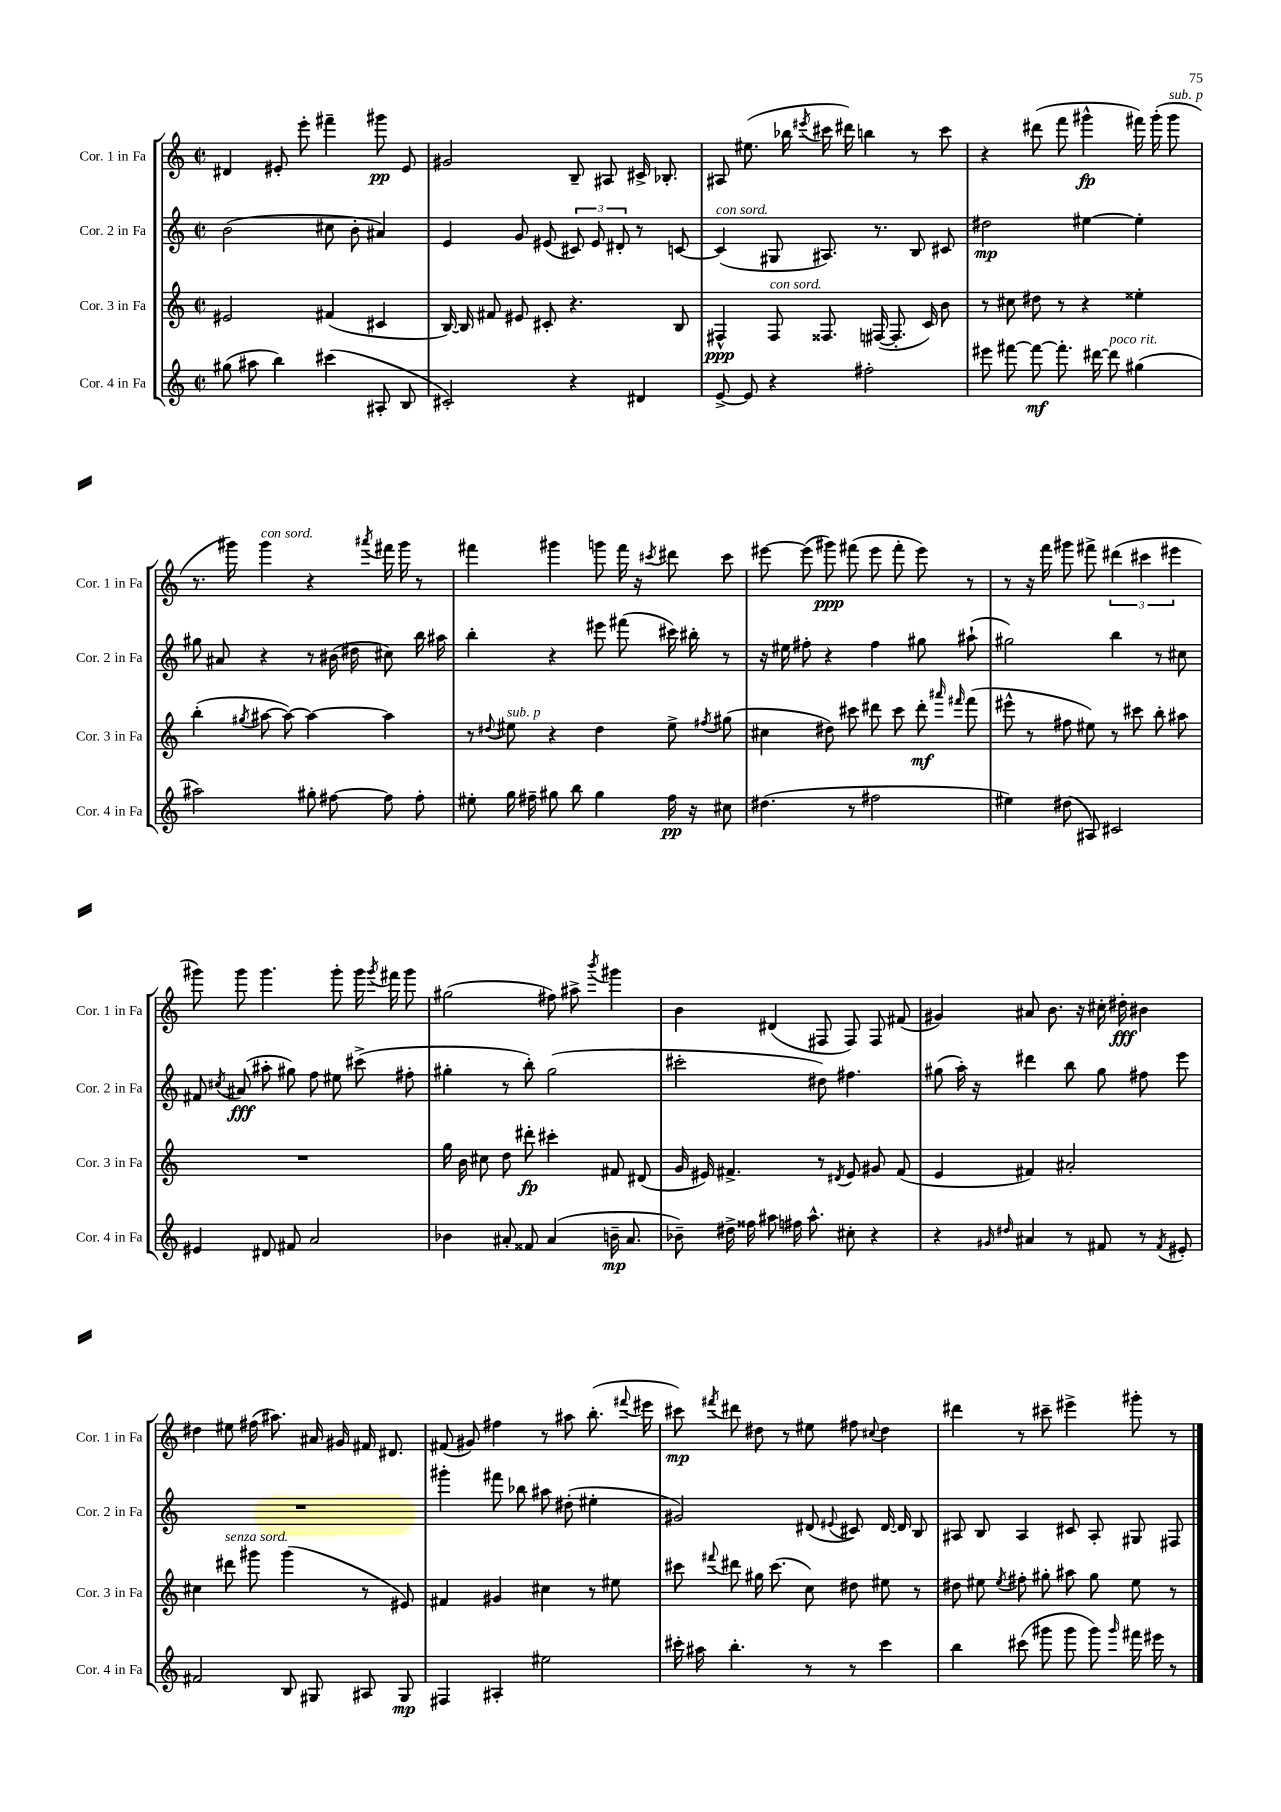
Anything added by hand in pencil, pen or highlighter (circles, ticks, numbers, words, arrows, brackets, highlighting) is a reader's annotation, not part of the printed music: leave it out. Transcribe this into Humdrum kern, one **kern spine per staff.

**kern	**dynam	**kern	**dynam	**kern	**dynam	**kern	**dynam
*part4	*part4	*part3	*part3	*part2	*part2	*part1	*part1
*staff4	*staff4	*staff3	*staff3	*staff2	*staff2	*staff1	*staff1
*I"Cor. 4 in Fa	*	*I"Cor. 3 in Fa	*	*I"Cor. 2 in Fa	*	*I"Cor. 1 in Fa	*
*I'Cor. 4 in Fa	*	*I'Cor. 3 in Fa	*	*I'Cor. 2 in Fa	*	*I'Cor. 1 in Fa	*
*clefG2	*	*clefG2	*	*clefG2	*	*clefG2	*
*k[]	*	*k[]	*	*k[]	*	*k[]	*
*M2/2	*	*M2/2	*	*M2/2	*	*M2/2	*
*met(c|)	*	*met(c|)	*	*met(c|)	*	*met(c|)	*
=8	=8	=8	=8	=8	=8	=8	=8
(8gg#X\	.	2e#X/	.	(2b\	.	4d#X/	.
8aa#X\	.	.	.	.	.	.	.
4bb\)	.	.	.	.	.	8e#X'/	.
.	.	.	.	.	.	8eee'\	.
(4ccc#X\	.	(4f#X/	.	8cc#X\	.	4fff#X~\	.
.	.	.	.	8b'\	.	.	.
8A#X'/	.	4c#X/	.	4a#X/)	.	8ggg#X\	pp
8B/	.	.	.	.	.	8e#/	.
=9	=9	=9	=9	=9	=9	=9	=9
2c#X'/)	.	[16B/)	.	4e/	.	2g#X/	.
.	.	16B/]	.	.	.	.	.
.	.	8f#X/	.	.	.	.	.
.	.	8e#X/	.	8g/	.	.	.
.	.	8c#X'/	.	(8e#X/	.	.	.
4r	.	4.r	.	12c#X/)	.	8B~/	.
.	.	.	.	12e#/	.	.	.
.	.	.	.	.	.	8A#X/	.
.	.	.	.	12d#X'/	.	.	.
4d#X/	.	.	.	8r	.	16c#X^/	.
.	.	.	.	.	.	8.B-X'/	.
.	.	8B/	.	[8cn/	.	.	.
=10	=10	=10	=10	=10	=10	=10	=10
!	!	!	!	!LO:TX:a:i:t=con sord.	!	!	!
[8e^/	.	4F#X^^/	ppp	(4c/]	.	8A#X/	.
8e/]	.	.	.	.	.	(8.ee#X\	.
!	!	!LO:TX:a:i:t=con sord.	!	!	!	!	!
4r	.	8F#/	.	8G#X/	.	.	.
.	.	.	.	.	.	16bb-X\	.
.	.	.	.	.	.	8qeee#X/	.
.	.	8.F##X/	.	8.A#X/)	.	16ccc#X\	.
.	.	.	.	.	.	16ddd#X\)	.
2ff#X'\	.	.	.	.	.	4bbn\	.
.	.	([16F#X/	.	8.r	.	.	.
.	.	8.F#'/]	.	.	.	.	.
.	.	.	.	8B/	.	8r	.
.	.	16c/)	.	.	.	.	.
.	.	8b\	.	8c#X/	.	8ccc#\	.
=11	=11	=11	=11	=11	=11	=11	=11
8eee#X\	.	8r	.	2dd#X\	mp	4r	.
[8fff#X\	.	8cc#X\	.	.	.	.	.
8fff#\_	mf	8dd#X\	.	.	.	(8ddd#X\	.
8.fff#'\]	.	8r	.	.	.	8fff\	.
.	.	4r	.	[4ee#X\	.	4ggg#X^^\	fp
[16ddd#X\	.	.	.	.	.	.	.
!LO:TX:a:i:t=poco rit.	!	!	!	!	!	!	!
8ddd#\]	.	.	.	.	.	.	.
(4gg#X\	.	4ee##X'\	.	4ee#'\]	.	16fff#X\)	.
.	.	.	.	.	.	(16ggg#'\	.
!	!	!	!	!	!	!LO:TX:a:i:t=sub. p	!
.	.	.	.	.	.	8ggg#\	.
!!LO:LB:g=z
=12	=12	=12	=12	=12	=12	=12	=12
2aa#X\)	.	(4bb'\	.	8gg#X\	.	8.r	.
.	.	.	.	8a#X/	.	.	.
.	.	.	.	.	.	16ggg#X\)	.
.	.	8qgg#X/	.	.	.	.	.
!	!	!	!	!	!	!LO:TX:a:i:t=con sord.	!
.	.	[8aa#X\	.	4r	.	4ggg#\	.
.	.	8aa#\_)	.	.	.	.	.
8gg#X'\	.	4aa#\_	.	8r	.	4r	.
[8ff#X\	.	.	.	(16b#X\	.	.	.
.	.	.	.	16dd#X\	.	.	.
.	.	.	.	.	.	8qaaa#X/	.
8ff#\]	.	4aa#\]	.	8cc#X\)	.	16fff#X\	.
.	.	.	.	.	.	16ggg#\	.
8ff#'\	.	.	.	16bb\	.	8r	.
.	.	.	.	16aa#X\	.	.	.
=13	=13	=13	=13	=13	=13	=13	=13
8ee#X'\	.	8r	.	4bb'\	.	4fff#X\	.
.	.	8qqdd#X/	.	.	.	.	.
!	!	!LO:TX:a:i:t=sub. p	!	!	!	!	!
16gg\	.	8ee#X\	.	.	.	.	.
16ff#X~\	.	.	.	.	.	.	.
8gg#X\	.	4r	.	4r	.	4ggg#X\	.
8bb\	.	.	.	.	.	.	.
4gg#\	.	4dd#\	.	8eee#X\	.	8gggn\	.
.	.	.	.	(8fff#X\	.	16fff#\	.
.	.	.	.	.	.	16r	.
.	.	.	.	.	.	8qccc#X/	.
16ff#\	pp	8ee#^\	.	16ccc#X\)	.	8ddd#X\	.
16r	.	.	.	16bb#X'\	.	.	.
.	.	8qff#X/	.	.	.	.	.
8cc#X\	.	(8gg#X\	.	8r	.	8ccc#\	.
=14	=14	=14	=14	=14	=14	=14	=14
(4.dd#X\	.	4cc#X\	.	16r	.	[8eee#X\	.
.	.	.	.	16ee#X\	.	.	.
.	.	.	.	8ff#X'\	.	(8eee#\]	.
.	.	8dd#X\)	.	4r	.	8ggg#X\)	ppp
8r	.	8ccc#X\	.	.	.	(8fff#X\	.
2ff#X\	.	8ddd#X\	.	4ff#\	.	8eee#\	.
.	.	8ccc#\	.	.	.	8fff#'\	.
.	.	8ddd#'\	mf	8gg#X\	.	8eee#\)	.
.	.	16qqaaa#X/	.	.	.	.	.
.	.	16qqfff#X/	.	.	.	.	.
.	.	(8fff#\	.	(8aa#X`\	.	8r	.
=15	=15	=15	=15	=15	=15	=15	=15
4ee#X\)	.	8eee#X^^\	.	2gg#X\)	.	8r	.
.	.	8r	.	.	.	16r	.
.	.	.	.	.	.	16fff\	.
(8dd#X\	.	8ff#X\	.	.	.	8ggg#X\	.
8A#X/)	.	8ee#X\)	.	.	.	8fff#X^\	.
2c#X/	.	8r	.	4bb\	.	(6ddd#X\	.
.	.	8ccc#X\	.	.	.	.	.
.	.	.	.	.	.	6ccc#X\	.
.	.	8bb'\	.	8r	.	.	.
.	.	.	.	.	.	6eee#X\	.
.	.	8aa#X\	.	8cc#X\	.	.	.
!!LO:LB:g=z
=16	=16	=16	=16	=16	=16	=16	=16
4e#X/	.	1r	.	8f#X/	.	8ggg#X\)	.
.	.	.	.	8qcc#X/	.	.	.
.	.	.	.	(8a#X/	fff	8ggg#\	.
8d#X/	.	.	.	8aa#X'\	.	4.ggg#\	.
8f#X/	.	.	.	8gg#X\)	.	.	.
2a/	.	.	.	8ff\	.	.	.
.	.	.	.	8ee#X\	.	8ggg#'\	.
.	.	.	.	(8ccc#X^\	.	16ggg#\	.
.	.	.	.	.	.	8qggg#/	.
.	.	.	.	.	.	16fff#X\	.
.	.	.	.	8ff#X'\	.	8ggg#\	.
=17	=17	=17	=17	=17	=17	=17	=17
4b-X\	.	16gg\	.	4gg#X'\	.	(2gg#X\	.
.	.	16b\	.	.	.	.	.
.	.	8cc#X\	.	.	.	.	.
8a#X'/	.	8dd\	.	8r	.	.	.
8f##X/	.	8ddd#X'\	fp	8bb'\)	.	.	.
(4a#/	.	4ccc#X'\	.	(2gg#\	.	8ff#X\)	.
.	.	.	.	.	.	8aa#X^\	.
.	.	.	.	.	.	8qbbb/	.
16bn~\	mp	8f#X/	.	.	.	4ggg#X\	.
8.a#/	.	.	.	.	.	.	.
.	.	(8d#X/	.	.	.	.	.
=18	=18	=18	=18	=18	=18	=18	=18
8b-X~\)	.	16g/	.	2ccc#X'\	.	4b\	.
.	.	16e#X/)	.	.	.	.	.
16dd#X^\	.	4.f#X^/	.	.	.	.	.
16ff##X\	.	.	.	.	.	.	.
8aa#X\	.	.	.	.	.	(4d#X/	.
16ff#X\	.	.	.	.	.	.	.
8.aa#^^\	.	.	.	.	.	.	.
.	.	8r	.	8dd#X\)	.	8F#X/	.
.	.	8qd#X/	.	.	.	.	.
8cc#X'\	.	8e#/	.	4.ff#X\	.	8F#/)	.
4r	.	8g#X/	.	.	.	8F#/	.
.	.	(8f#/	.	.	.	(8f#X/	.
=19	=19	=19	=19	=19	=19	=19	=19
4r	.	4e/	.	(8gg#X\	.	4g#X/)	.
.	.	.	.	16aa'\)	.	.	.
.	.	.	.	16r	.	.	.
16qqg#X/	.	.	.	.	.	.	.
16qqdd#X/	.	.	.	.	.	.	.
4a#X/	.	4f#X/)	.	4ddd#X\	.	8a#X/	.
.	.	.	.	.	.	8.b\	.
8r	.	2a#X'/	.	8bb\	.	.	.
.	.	.	.	.	.	16r	.
8f#X/	.	.	.	8gg#\	.	16cc#X'\	.
.	.	.	.	.	.	16dd#X'\	fff
8r	.	.	.	8ff#X\	.	4b#X\	.
8qf#/	.	.	.	.	.	.	.
8e#X'/	.	.	.	8eee\	.	.	.
!!LO:LB:g=z
=20	=20	=20	=20	=20	=20	=20	=20
2f#X/	.	4cc#X\	.	1r	.	4dd#X\	.
!	!	!LO:TX:a:i:t=senza sord.	!	!	!	!	!
.	.	8ddd#X\	.	.	.	8ee#X\	.
.	.	8ggg#X\	.	.	.	(16ff#X\	.
.	.	.	.	.	.	8.aa#X\)	.
8B/	.	(4ggg#\	.	.	.	.	.
8G#X/	.	.	.	.	.	16a#X/	.
.	.	.	.	.	.	16g#X/	.
8A#X/	.	8r	.	.	.	16f#X/	.
.	.	.	.	.	.	8.d#X/	.
8G#/	mp	8e#X/)	.	.	.	.	.
=21	=21	=21	=21	=21	=21	=21	=21
4F#X/	.	4f#X/	.	4ggg#X'\	.	(8f#X/	.
.	.	.	.	.	.	8g#X/)	.
4A#X'/	.	4g#X/	.	8fff#X\	.	4ff#X\	.
.	.	.	.	8bb-X\	.	.	.
2ee#X\	.	4cc#X\	.	8aa#X\	.	8r	.
.	.	.	.	(8dd#X'\	.	8aa#X\	.
.	.	8r	.	4ee#X'\	.	(8.bb'\	.
.	.	8ee#X\	.	.	.	.	.
.	.	.	.	.	.	8qqfff#X/	.
.	.	.	.	.	.	16eee#X\	.
=22	=22	=22	=22	=22	=22	=22	=22
16ccc#X'\	.	8ccc#X\	.	2g#X/)	.	8ccc#X\)	mp
16aa#X\	.	.	.	.	.	.	.
.	.	8qqfff#X/	.	.	.	8qfff#X/	.
4.bb'\	.	8ddd#X\	.	.	.	8ddd#X\	.
.	.	16gg#X\	.	.	.	8dd#X\	.
.	.	(8.ccc#\	.	.	.	.	.
.	.	.	.	.	.	8r	.
8r	.	8cc\)	.	(8d#X/	.	8ee#X\	.
.	.	.	.	8qqe#X/	.	.	.
8r	.	8dd#X\	.	8c#X/)	.	8ff#X\	.
.	.	.	.	.	.	8qqcc#X/	.
4ccc#\	.	8ee#X\	.	[16d#/	.	4dd#\	.
.	.	.	.	16d#/]	.	.	.
.	.	8r	.	8B/	.	.	.
=23	=23	=23	=23	=23	=23	=23	=23
4bb\	.	8dd#X\	.	8A#X/	.	4ddd#X\	.
.	.	8ee#X\	.	8B/	.	.	.
.	.	8qee#/	.	.	.	.	.
(8ccc#X\	.	8ff#X'\	.	4A#/	.	8r	.
8ggg#X\	.	8gg#X'\	.	.	.	8ccc#X~\	.
8ggg#\	.	8aa#X\	.	8c#X/	.	4eee#X^\	.
8ggg#\)	.	8gg#\	.	8A#'/	.	.	.
16qqggg#/	.	.	.	.	.	.	.
16fff#X\	.	8ee#\	.	8G#X/	.	8ggg#X'\	.
16eee#X\	.	.	.	.	.	.	.
8r	.	8r	.	8F#X/	.	8r	.
==	==	==	==	==	==	==	==
*-	*-	*-	*-	*-	*-	*-	*-
